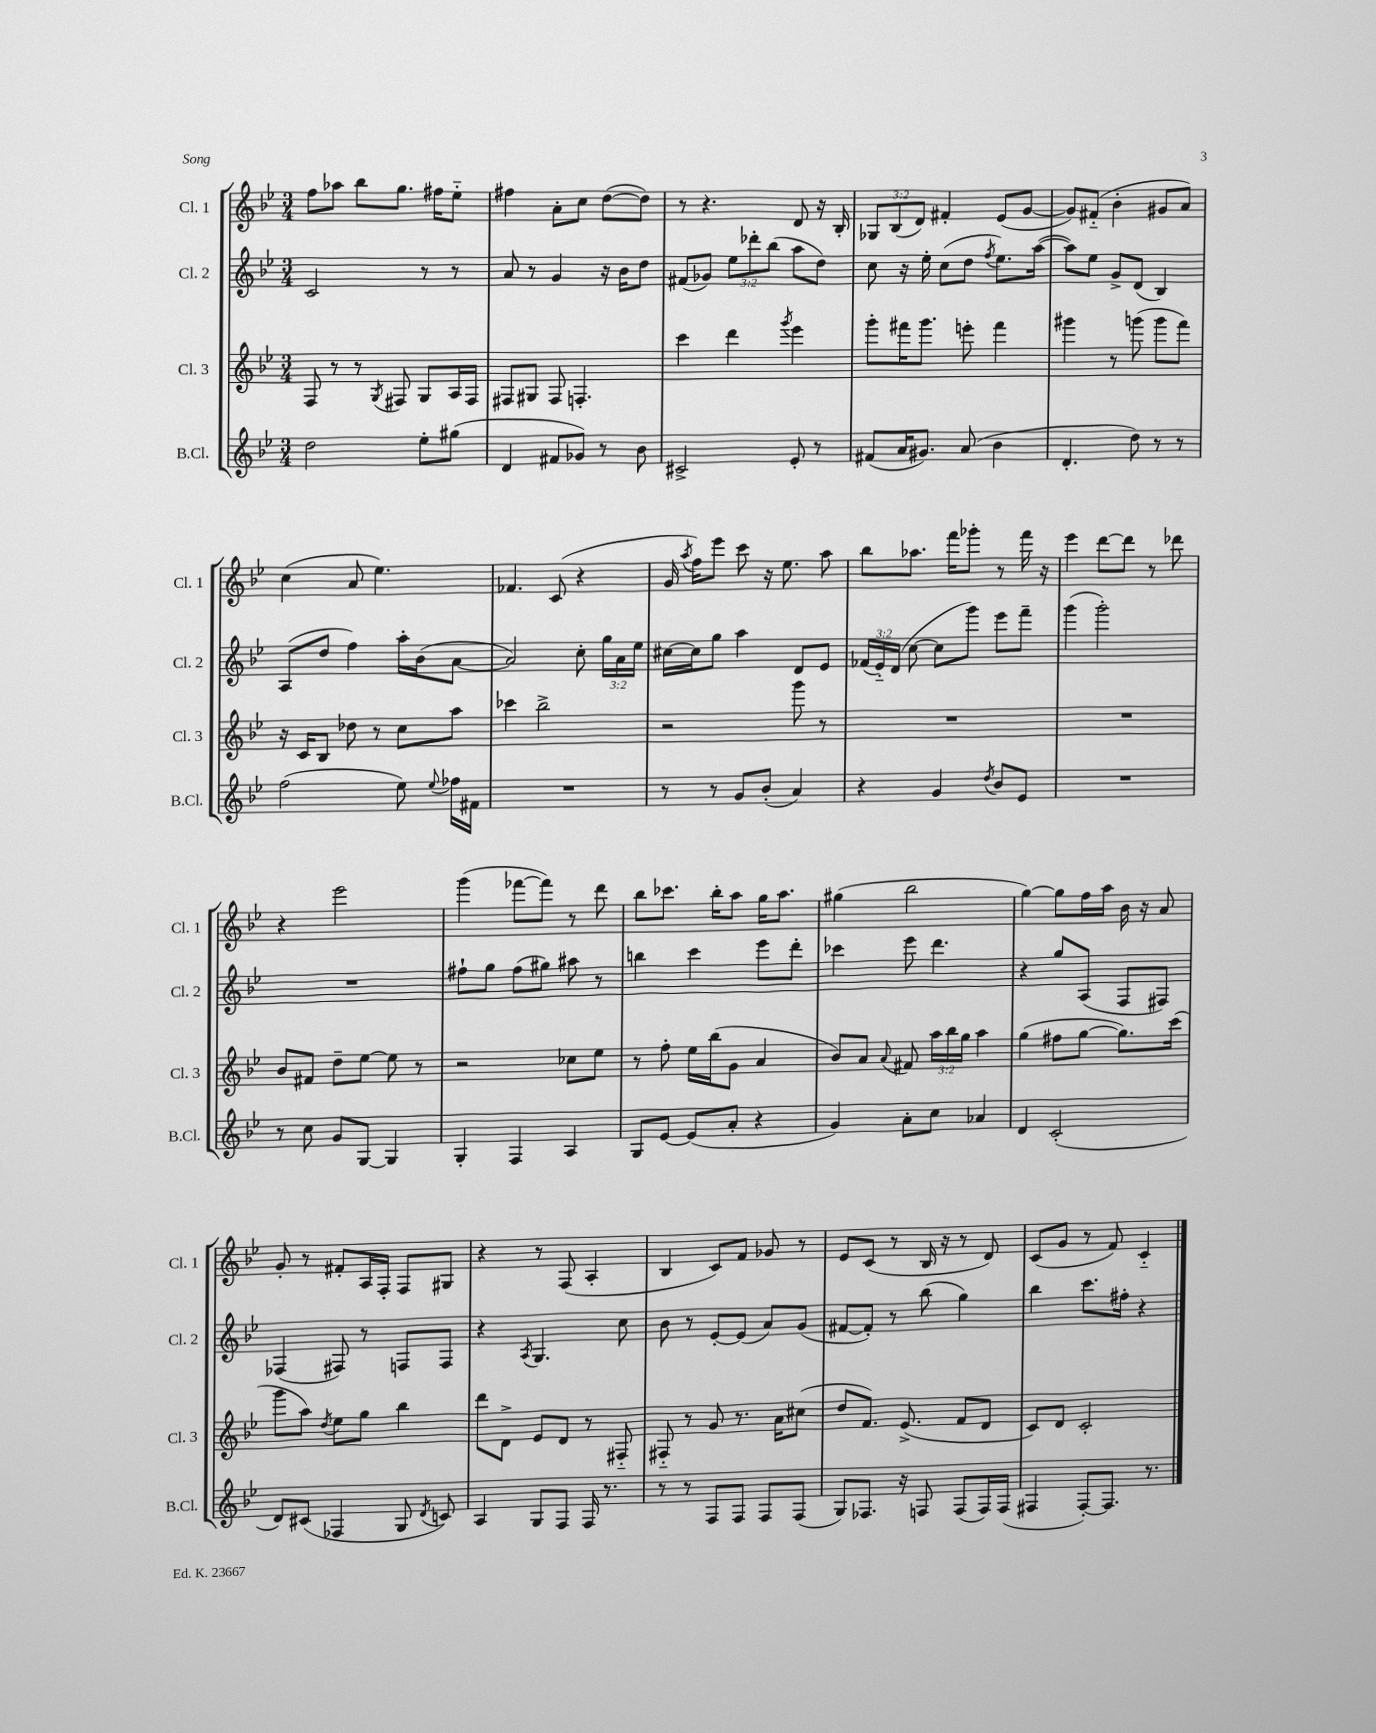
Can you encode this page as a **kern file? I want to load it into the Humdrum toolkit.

**kern	**kern	**kern	**kern
*staff4	*staff3	*staff2	*staff1
*clefG2	*clefG2	*clefG2	*clefG2
*k[b-e-]	*k[b-e-]	*k[b-e-]	*k[b-e-]
*M3/4	*M3/4	*M3/4	*M3/4
2dd\	8F/	2c/	8ff\L
.	8r	.	8aa-\J
.	8r	.	8bb-\L
.	8qG/	.	.
.	8F#/	.	8.gg\J
8ee-'\L	8G/L	8r	.
.	.	.	16ff#\LK
(8gg#\J	16A/L	8r	8ee-'~\J
.	16F#/JJ	.	.
=	=	=	=
4d/	8F#/L	8a/	4ff#\
.	8G#/J	8r	.
8f#/L	8F#/	4g/	8a'\L
8g-/J)	4.F'/	.	8cc\J
8r	.	16r	([8dd\L
.	.	16b-\LK	.
8b-\	.	8dd\J	8dd\]J)
=	=	=	=
2c#^/	4ccc\	(8f#/L	8r
.	.	8g-/J)	4.r
.	4ddd\	12ee-\L	.
.	.	12ddd-'\	.
.	.	(12bb-\J	.
.	8qggg/	.	.
8e-'/	4eee-\	8aa\L	8d/
8r	.	8dd\J)	16r
.	.	.	16B-'/
=	=	=	=
(8f#/L	8ggg'\L	8cc\	12G-/L
.	.	.	(12B-/
16a/K	16fff#\K	16r	.
.	.	.	12d/J)
8.g#/J)	8.ggg\J	16ee-'\	.
.	.	(8cc\L	4f#'/
(8a/	8eee'\	8dd\J	.
.	.	8qff/	.
4b-\	4fff#\	8.ee-\L)	(8e-/L
.	.	.	[8g/J
.	.	([16aa\Jk	.
=	=	=	=
4.d'/	4ggg#\	8aa\]L)	8g/]L)
.	.	8ee-\J	(8f#'~/J
.	8r	8g^/L	4b-'\
8dd\)	(8ggg\	(8d/J	.
8r	8ggg\L	4B-/)	8g#/L
8r	8fff\J)	.	8a/J)
=	=	=	=
(2ff\	16r	(8A/L	(4cc\
.	16c/LK	.	.
.	8B-/J	8dd/J	.
.	8dd-\	4ff\)	8a/
.	8r	.	4.ee-\)
8ee-\)	8cc\L	16aa'\LL	.
.	.	(16b-\J	.
8qqee-/	.	.	.
16ff-\LL	8aa\J	[8a\J	.
16f#\JJ	.	.	.
=	=	=	=
2.r	4ccc-\	2a/])	4.f-/
.	2bb-^\	.	.
.	.	.	(8c/
.	.	8cc'\	4r
.	.	24gg\LL	.
.	.	24a\	.
.	.	24ee-\JJ	.
=	=	=	=
8r	2r	[16cc#\LL	16g/
.	.	.	8qaa/
.	.	16cc#\]J	16ff\LK)
8r	.	8gg\J	8eee-\J
8g/L	.	4aa\	8ccc\
(8b-'/J	.	.	16r
.	.	.	8.ee-\
4a/)	8ggg\	8d/L	.
.	8r	8e-/J	8aa\
=	=	=	=
4r	2.r	(24f-/LL	8bb-\L
.	.	24e-'~/)	.
.	.	(24d/JJ	.
.	.	[8cc\	8.aa-\J
4g/	.	8cc\]L	.
.	.	.	16fff\LK
.	.	8ggg\J)	8ggg-'\J
8qdd/	.	.	.
8b-/L	.	8eee-\L	8r
8e-/J	.	8fff~\J	16fff\
.	.	.	16r
=	=	=	=
2.r	2.r	(4ggg\	4eee-\
.	.	2ggg'\)	[8ddd\L
.	.	.	8ddd\]J
.	.	.	8r
.	.	.	8ddd-\
=	=	=	=
8r	8b-/L	2.r	4r
8cc\	8f#/J	.	.
8g/L	8dd~\L	.	2eee-\
[8G/J	[8ee-\J	.	.
4G/]	8ee-\]	.	.
.	8r	.	.
=	=	=	=
4G'/	2r	8ff#`\L	(4ggg\
.	.	8gg\J	.
4F/	.	(8ff#\L	[8fff-\L
.	.	8gg#\J)	8fff-\]J)
4A/	8cc-\L	8aa#\	8r
.	8ee-\J	8r	8ddd\
=	=	=	=
8G/L	8r	4bb\	8bb-\L
[8e-/J	8ff'\	.	8.ccc-\J
(8e-/]L	16ee-\LL	4ccc\	.
.	(16bb-\J	.	16bb-'\LK
8a'/J	8g\J	.	8aa\J
4r	4a/	8eee-\L	16gg\LK
.	.	.	8.aa\J
.	.	8ddd'\J	.
=	=	=	=
4g/)	8b-/L)	4ccc-\	(4gg#\
.	8a/J	.	.
.	8qqa/	.	.
8a'\L	8f#/	8eee-\	2bb-\
8cc\J	24aa\LL	4.ddd\	.
.	24bb-\	.	.
.	24gg\JJ	.	.
4a-/	4aa\	.	.
=	=	=	=
4d/	(4gg\	4r	[4gg\)
(2c'/	8ff#\L	8gg/L	8gg\]L
.	[8gg\J	(8A/J	16ff\L
.	.	.	16aa\JJ
.	8.gg\]L)	8F/L	16b-\
.	.	.	16r
.	.	8F#/J)	8a/
.	(16ccc\Jk	.	.
=	=	=	=
8d/L)	8ggg\L	(4F-/	8g'/
(8c#/J	8aa\J)	.	8r
.	8qdd/	.	.
4F-/	8ee-\L	8F#/)	8f#'/L
.	8gg\J	8r	16A/L
.	.	.	16F'/JJ
8G/	4bb-\	8F/L	8F/L
8qd/	.	.	.
8c/)	.	8F/J	8G#/J
=	=	=	=
4A/	8ddd\L	4r	4r
.	8d^\J	.	.
.	.	8qA/	.
8G/L	8e-/L	4.G/	8r
8F/J	8d/J	.	(8F/
16F/	8r	.	4A'/
8.r	.	.	.
.	8F#'~/	8cc\	.
=	=	=	=
8r	8F#'~/	8b-\	4B-/
8r	8r	8r	.
8F/L	8g/	[8e-'/L	8c/L)
8F/J	8.r	(8e-/]J	8f/J
8F/L	.	8a/L)	8g-/
.	16a\LK	.	.
(8F/J	(8cc#\J	(8g/J	8r
=	=	=	=
8G/L)	8dd/L	[8f#/L	8e-/L
8.F-/J	8.f/J)	8f#'/]J)	(8c/J
.	.	8r	8r
16r	(8.e-^/	.	.
8F/	.	(8bb-\	16B-/
.	.	.	16r
(8F/L	8f/L	4gg\)	8r
16F/L)	8d/J	.	8d/)
(16F/JJ	.	.	.
=	=	=	=
4F#/	8c/L)	4bb-\	(8c/L
.	8d/J	.	8g/J
[8F#'/L)	2c'/	8.ccc\L	8r
8.F#/]J	.	.	8f/)
.	.	16ff#'\Jk	.
.	.	4r	4c'~/
8.r	.	.	.
==	==	==	==
*-	*-	*-	*-
